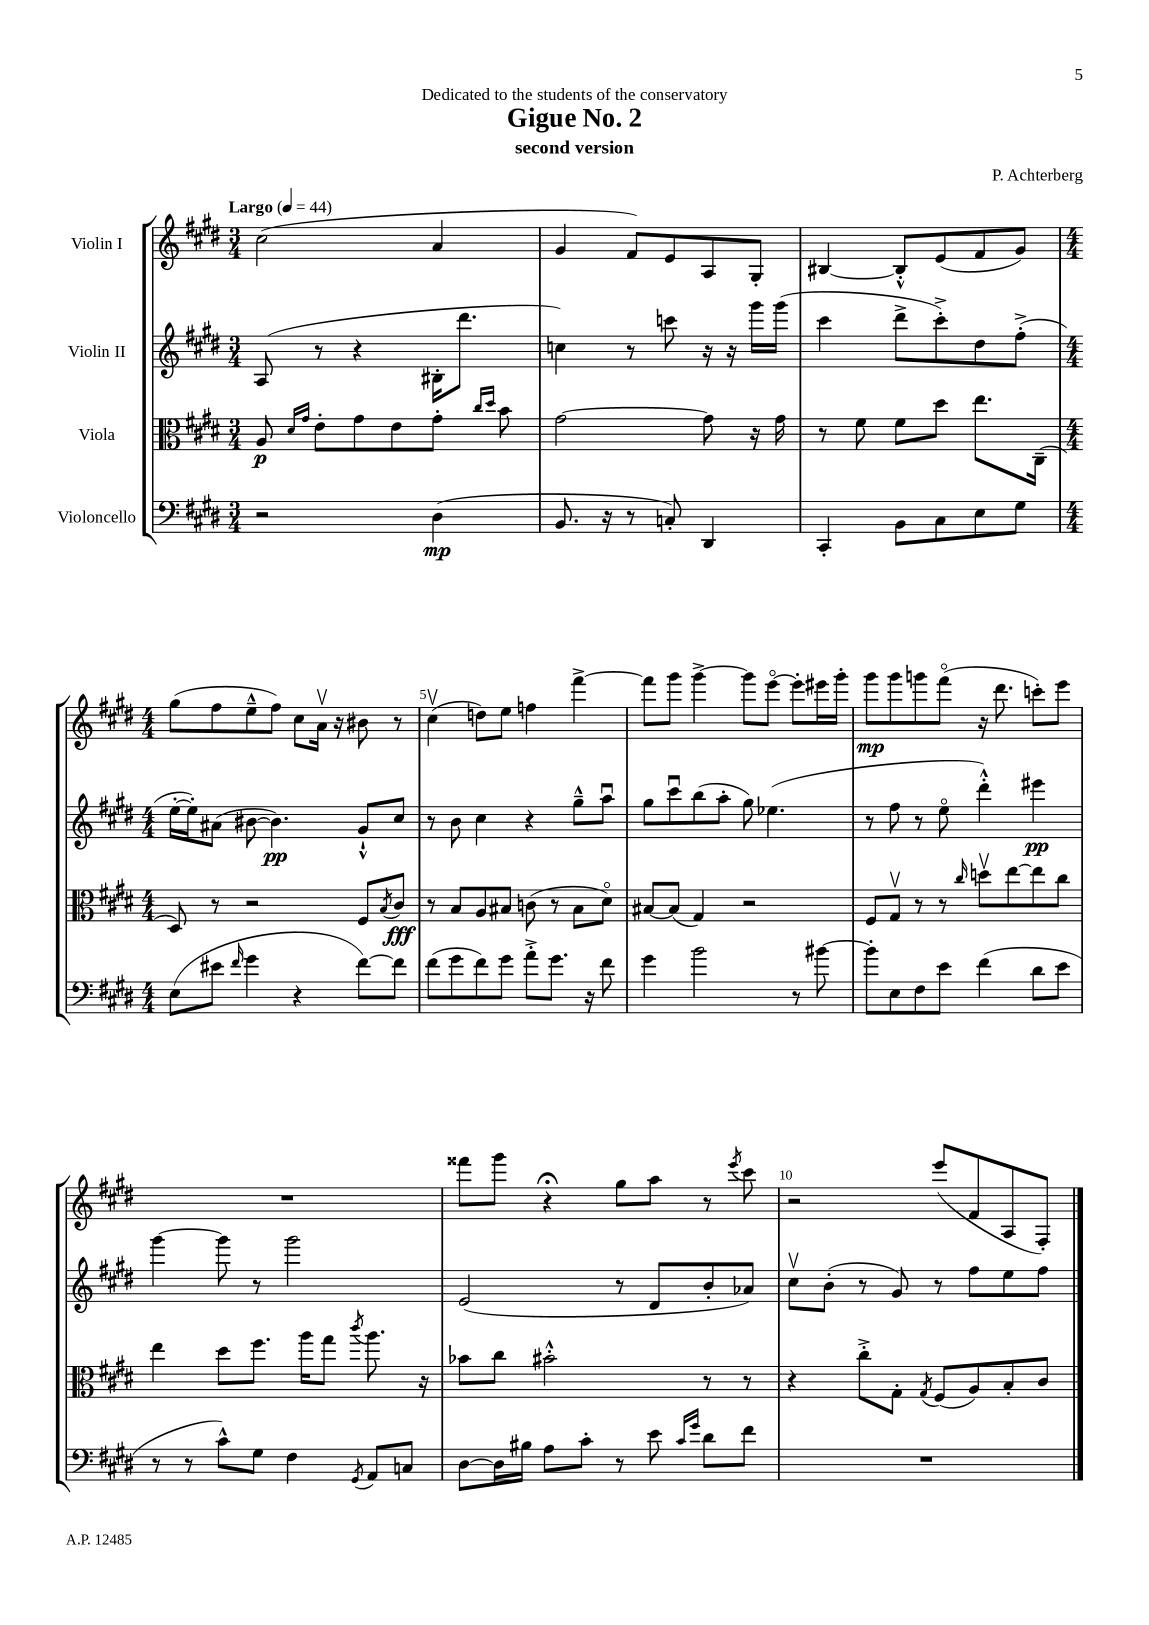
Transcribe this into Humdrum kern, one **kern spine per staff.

**kern	**dynam	**kern	**dynam	**kern	**dynam	**kern	**dynam
*part4	*part4	*part3	*part3	*part2	*part2	*part1	*part1
*staff4	*staff4	*staff3	*staff3	*staff2	*staff2	*staff1	*staff1
*I"Violoncello	*	*I"Viola	*	*I"Violin II	*	*I"Violin I	*
*clefF4	*	*clefC3	*	*clefG2	*	*clefG2	*
*k[f#c#g#d#]	*	*k[f#c#g#d#]	*	*k[f#c#g#d#]	*	*k[f#c#g#d#]	*
*M3/4	*	*M3/4	*	*M3/4	*	*M3/4	*
*MM44	*	*MM44	*	*MM44	*	*MM44	*
=1	=1	=1	=1	=1	=1	=1	=1
!	!	!	!	!	!	!LO:TX:a:B:t=Largo	!
2r	.	8A/	p	(8A/	.	(2cc#\	.
.	.	16qqd#/LL	.	.	.	.	.
.	.	16qqg#/JJ	.	.	.	.	.
.	.	8e'\L	.	8r	.	.	.
.	.	8g#\	.	4r	.	.	.
.	.	8e\	.	.	.	.	.
(4D#\	mp	8g#'\J	.	16B#X'\KL	.	4a/	.
.	.	.	.	8.ddd#\J	.	.	.
.	.	16qqcc#/LL	.	.	.	.	.
.	.	16qqdd#/JJ	.	.	.	.	.
.	.	8b\	.	.	.	.	.
=2	=2	=2	=2	=2	=2	=2	=2
8.BB/	.	[2g#\	.	4ccn\)	.	4g#/	.
16r	.	.	.	.	.	.	.
8r	.	.	.	8r	.	8f#/L)	.
8Cn'/)	.	.	.	8cccn\	.	8e/	.
4DD#/	.	8g#\]	.	16r	.	8A/	.
.	.	.	.	16r	.	.	.
.	.	16r	.	16ggg#\LL	.	8G#'/J	.
.	.	16g#\	.	(16ggg#\JJ	.	.	.
=3	=3	=3	=3	=3	=3	=3	=3
4CC#'/	.	8r	.	4ccc#\	.	[4B#X/	.
.	.	8f#\	.	.	.	.	.
8BB\L	.	8f#\L	.	8ddd#^\L	.	8B#'^^/L]	.
8C#\	.	8dd#\J	.	8ccc#'^\)	.	(8e/	.
8E\	.	8.ee\L	.	8dd#\	.	8f#/	.
8G#\J	.	.	.	(8ff#'^\J	.	8g#/J)	.
.	.	(16C#~\Jk	.	.	.	.	.
!!LO:LB:g=z
=4	=4	=4	=4	=4	=4	=4	=4
*M4/4	*	*M4/4	*	*M4/4	*	*M4/4	*
(8E\L	.	8D#/)	.	[16ee'\LL	.	(8gg#\L	.
.	.	.	.	16ee'\J])	.	.	.
8e#X\J	.	8r	.	(8a#X\J	.	8ff#\	.
16qqf#/	.	.	.	.	.	.	.
4g#\	.	2r	.	[8b#X\	.	8ee~^^\	.
.	.	.	.	4.b#\])	pp	8ff#\J)	.
4r	.	.	.	.	.	8cc#\L	.
.	.	.	.	.	.	16av\Jk	.
.	.	.	.	.	.	16r	.
[8f#\L)	.	8F#/L	.	8g#`^^/L	.	8b#X\	.
.	.	8qB/	.	.	.	.	.
8f#\J]	.	8c#/J	fff	8cc#/J	.	8r	.
=5	=5	=5	=5	=5	=5	=5	=5
(8f#\L	.	8r	.	8r	.	(4cc#v\	.
8g#\	.	8B/L	.	8b\	.	.	.
8f#\)	.	8A/	.	4cc#\	.	8ddn\L)	.
8g#\J	.	8B#X/J	.	.	.	8ee\J	.
8a'^\L	.	(8cn\	.	4r	.	4ffn\	.
8.g#\J	.	8r	.	.	.	.	.
.	.	8B#\L	.	8gg#~^^\L	.	[4fff#^\	.
16r	.	.	.	.	.	.	.
8f#\	.	8d#\J)	.	8aau\J	.	.	.
=6	=6	=6	=6	=6	=6	=6	=6
4g#\	.	[8B#X/L	.	8gg#\L	.	8fff#\L]	.
.	.	(8B#/J]	.	8ccc#u\	.	8ggg#\J	.
2b\	.	4G#/)	.	(8bb\	.	[4ggg#^\	.
.	.	.	.	8aa'\J	.	.	.
.	.	2r	.	8gg#\)	.	8ggg#\L]	.
.	.	.	.	(4.ee-X\	.	[8eee\J	.
8r	.	.	.	.	.	8eee'\L]	.
[8b#X\	.	.	.	.	.	16eee#X\L	.
.	.	.	.	.	.	16ggg#'\JJ	.
=7	=7	=7	=7	=7	=7	=7	=7
8b#'\L]	.	8F#/L	.	8r	.	8ggg#\L	mp
8E\	.	8G#v/J	.	8ff#\	.	8ggg#\	.
8F#\	.	8r	.	8r	.	8gggn\	.
8e\J	.	8r	.	8ee\	.	(8fff#\J	.
.	.	16qqcc#/	.	.	.	.	.
(4f#\	.	8ddnv\L	.	4ddd#'^^\)	.	16r	.
.	.	.	.	.	.	8.ddd#\	.
.	.	[8ee\	.	.	.	.	.
8d#\L	.	8ee\]	.	4eee#X\	pp	8cccn'\L)	.
8e\J	.	8cc#\J	.	.	.	8eee\J	.
!!LO:LB:g=z
=8	=8	=8	=8	=8	=8	=8	=8
8r	.	4ee\	.	[4ggg#\	.	1r	.
8r	.	.	.	.	.	.	.
8c#^^\L)	.	8dd#\L	.	8ggg#\]	.	.	.
8G#\J	.	8.ff#\J	.	8r	.	.	.
4F#\	.	.	.	2ggg#\	.	.	.
.	.	16aa\KL	.	.	.	.	.
.	.	8gg#\J	.	.	.	.	.
8qGG#/	.	8qccc#/	.	.	.	.	.
8AA/L	.	8.aa\	.	.	.	.	.
8Cn/J	.	.	.	.	.	.	.
.	.	16r	.	.	.	.	.
=9	=9	=9	=9	=9	=9	=9	=9
[8D#\L	.	8b-X\L	.	(2e/	.	8fff##X\L	.
16D#\L]	.	8cc#\J	.	.	.	8ggg#\J	.
16B#X\JJ	.	.	.	.	.	.	.
8A\L	.	2b#X'^^\	.	.	.	4r;<	.
8c#'\J	.	.	.	.	.	.	.
8r	.	.	.	8r	.	8gg#\L	.
8e\	.	.	.	8d#/L	.	8aa\J	.
16qqc#/LL	.	.	.	.	.	.	.
16qqg#/JJ	.	.	.	.	.	.	.
8d#\L	.	8r	.	8b'/	.	8r	.
.	.	.	.	.	.	8qeee/	.
8f#\J	.	8r	.	8a-X/J)	.	8ccc#\	.
=10	=10	=10	=10	=10	=10	=10	=10
1r	.	4r	.	8cc#v\L	.	2r	.
.	.	.	.	(8b'\J	.	.	.
.	.	8cc#'^\L	.	8r	.	.	.
.	.	8G#'\J	.	8g#/)	.	.	.
.	.	8qG#/	.	.	.	.	.
.	.	(8F#/L	.	8r	.	(8eee/L	.
.	.	8A/)	.	8ff#\L	.	8f#/	.
.	.	8B'/	.	8ee\	.	8A/	.
.	.	8c#/J	.	8ff#\J	.	8F#'/J)	.
==	==	==	==	==	==	==	==
*-	*-	*-	*-	*-	*-	*-	*-
